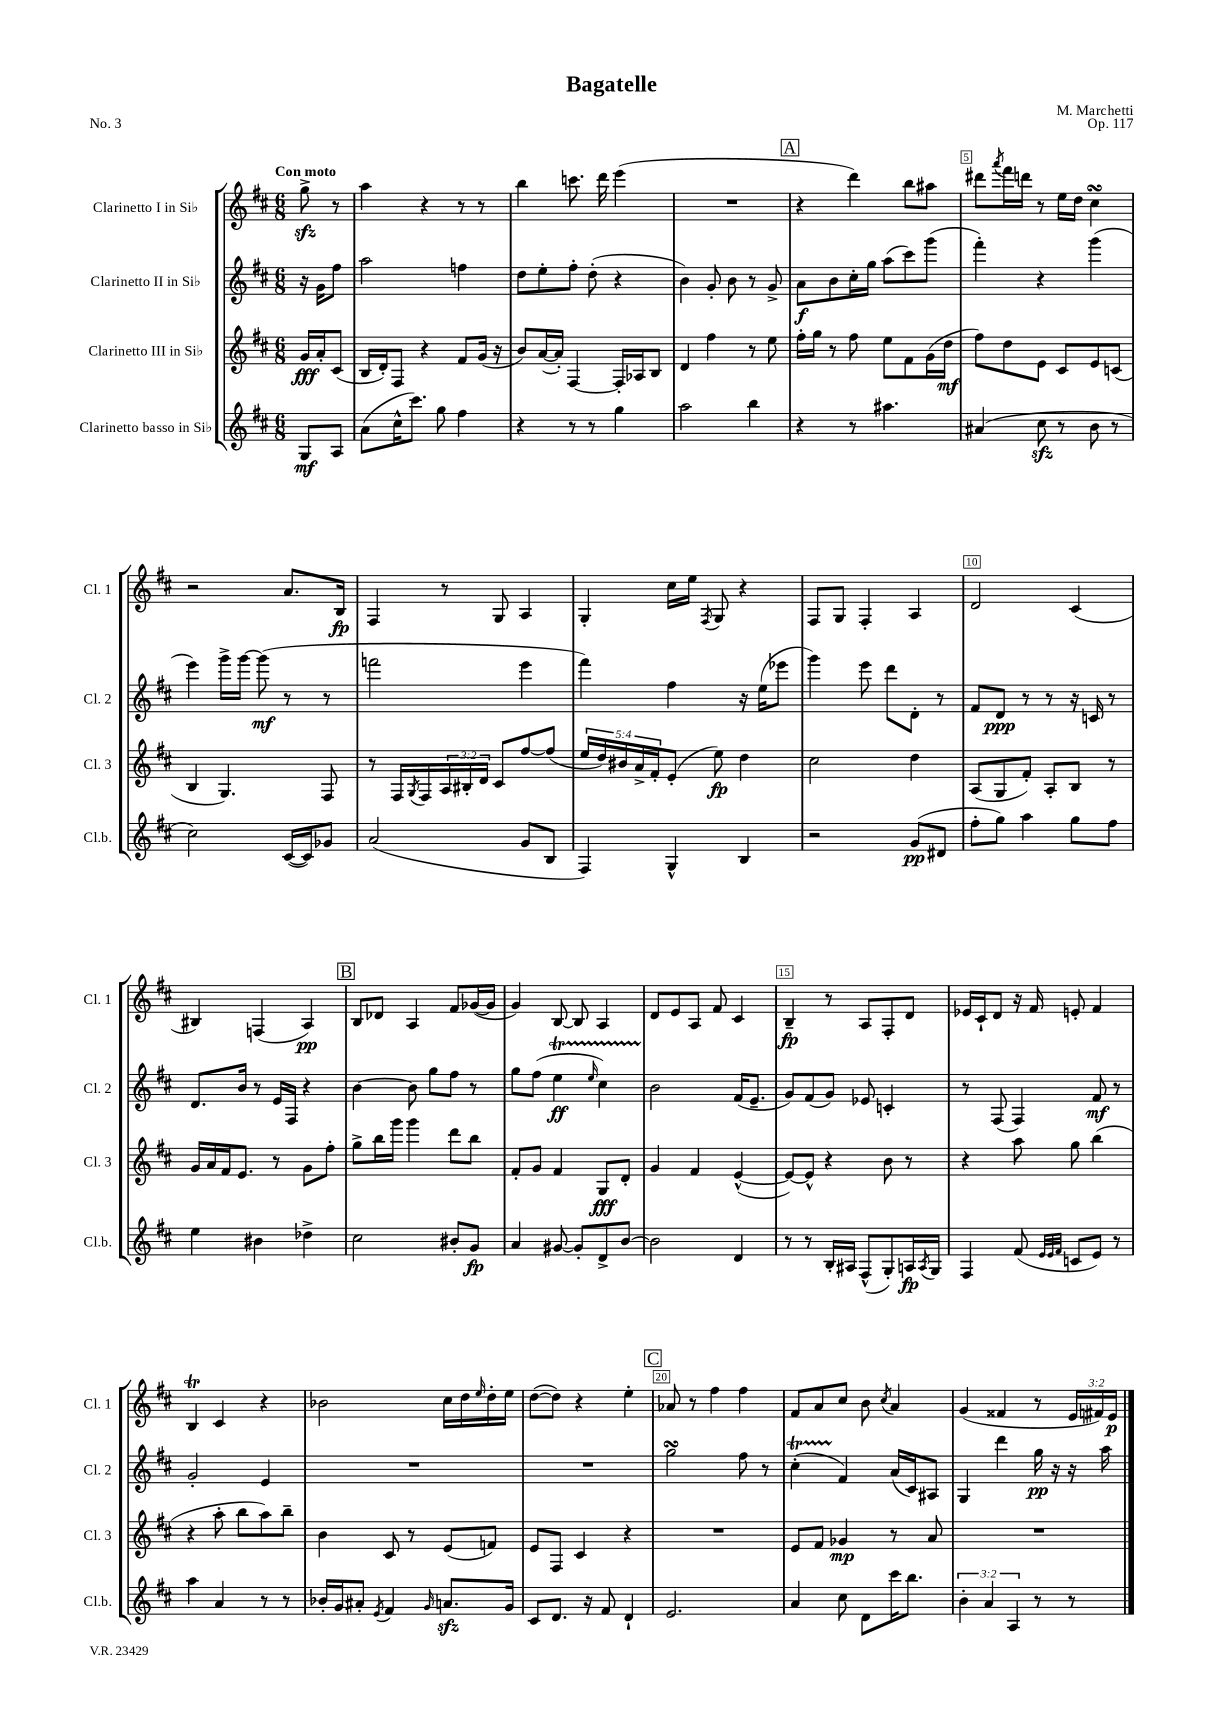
\header { title = "Bagatelle" composer = "M. Marchetti" opus = "Op. 117" piece = "No. 3" }
<<
\new StaffGroup <<
\new Staff = "s0" \with { instrumentName = "Clarinetto I in Sib" shortInstrumentName = "Cl. 1" } {
    \clef treble \key d \major \numericTimeSignature \time 6/8 \override Staff.TupletNumber.text = #tuplet-number::calc-fraction-text \partial 4 \tempo "Con moto"
    g''8->\sfz r8 |
    a''4 r4 r8 r8 |
    b''4 c'''8. d'''16 e'''4( |
    R2. |
    \mark \markup { \box "A" } r4 d'''4) b''8 ais''8 |
    dis'''8 \acciaccatura { a'''8 } fis'''16 d'''16 r8 e''16 d''16 cis''4\turn |
    r2 a'8. b16\fp |
    fis4 r8 g8 a4 |
    g4-. cis''16 e''16 \acciaccatura { fis8 } g8 r4 |
    fis8 g8 fis4-. a4 |
    d'2 cis'4( |
    bis4) f4( a4\pp) |
    \mark \markup { \box "B" } b8 des'8 a4 fis'8 ges'16~( ges'16 |
    g'4) b8~ b8 a4 |
    d'8 e'8 a8 fis'8 cis'4 |
    b4--\fp r8 a8 fis8-. d'8 |
    ees'16 cis'16-! d'8 r16 fis'16 e'8-. fis'4 |
    b4\trill cis'4 r4 |
    bes'2 cis''16 d''16 \grace { e''16 } d''16-. e''16 |
    d''8~( d''8) r4 e''4-. |
    \mark \markup { \box "C" } aes'8 r8 fis''4 fis''4 |
    fis'8 a'8 cis''8 b'8 \acciaccatura { cis''8 } a'4 |
    g'4( fisis'4 r8 \tuplet 3/2 { e'16 fis'16) e'16\p } \bar "|." |
}
\new Staff = "s1" \with { instrumentName = "Clarinetto II in Sib" shortInstrumentName = "Cl. 2" } {
    \clef treble \key d \major \numericTimeSignature \time 6/8 \partial 4
    r16 g'16 fis''8 |
    a''2 f''4 |
    d''8 e''8-. fis''8-. d''8-.( r4 |
    b'4) g'8-. b'8 r8 g'8-> |
    \mark \markup { \box "A" } a'8\f b'8 cis''16-. g''16 a''8( cis'''8) g'''8( |
    fis'''4-.) r4 g'''4( |
    e'''4) g'''16-> g'''16~ g'''8\mf( r8 r8 |
    f'''2 e'''4 |
    fis'''4) fis''4 r16 e''16( ees'''8 |
    g'''4) e'''8 d'''8 d'8-. r8 |
    fis'8 d'8\ppp r8 r8 r16 c'16 r8 |
    d'8. b'16 r8 e'16 fis16 r4 |
    \mark \markup { \box "B" } b'4~ b'8 g''8 fis''8 r8 |
    g''8 fis''8( e''4\startTrillSpan\ff \grace { e''16 } cis''4) |
    b'2\stopTrillSpan fis'16( e'8.-- |
    g'8) fis'8( g'8) ees'8 c'4-. |
    r8 fis8( fis4) fis'8\mf r8 |
    g'2-. e'4 |
    R2. |
    R2. |
    \mark \markup { \box "C" } g''2\turn fis''8 r8 |
    cis''4-.\startTrillSpan( fis'4\stopTrillSpan) a'16( cis'16) ais8 |
    g4 d'''4 g''16\pp r16 r16 a''16 \bar "|." |
}
\new Staff = "s2" \with { instrumentName = "Clarinetto III in Sib" shortInstrumentName = "Cl. 3" } {
    \clef treble \key d \major \numericTimeSignature \time 6/8 \override Staff.TupletNumber.text = #tuplet-number::calc-fraction-text \partial 4
    g'16\fff a'16-. cis'8( |
    b16 d'16-.) fis8 r4 fis'8 g'16( r16 |
    b'8) a'16~( a'16-.) fis4~ fis16-. aes16 b8 |
    d'4 fis''4 r8 e''8 |
    \mark \markup { \box "A" } fis''16-. g''16 r8 fis''8 e''8 fis'8 g'16( d''16\mf |
    fis''8) d''8 e'8 cis'8 e'8 c'8( |
    b4 g4.) fis8 |
    r8 fis16 \acciaccatura { g8 } fis16 \tuplet 3/2 { a16 bis16-. d'16 } cis'8 fis''8~ fis''8( |
    \tuplet 5/4 { e''16 d''16) bis'16 a'16-> fis'16-. } e'8-.( e''8\fp) d''4 |
    cis''2 d''4 |
    a8( g8 fis'8-.) a8-. b8 r8 |
    g'16 a'16 fis'16 e'8. r8 g'8 fis''8-. |
    \mark \markup { \box "B" } g''8-> b''16 g'''16 g'''4 d'''8 b''8 |
    fis'8-. g'8 fis'4 g8\fff d'8-. |
    g'4 fis'4 e'4~-^( |
    e'8~) e'8-^ r4 b'8 r8 |
    r4 a''8 g''8 b''4( |
    r4 a''8-. b''8 a''8) b''8-- |
    b'4 cis'8 r8 e'8( f'8) |
    e'8 fis8 cis'4 r4 |
    \mark \markup { \box "C" } R2. |
    e'8 fis'8 ges'4\mp r8 a'8 |
    R2. \bar "|." |
}
\new Staff = "s3" \with { instrumentName = "Clarinetto basso in Sib" shortInstrumentName = "Cl.b." } {
    \clef treble \key d \major \numericTimeSignature \time 6/8 \override Staff.TupletNumber.text = #tuplet-number::calc-fraction-text \partial 4
    g8\mf a8 |
    a'8( cis''16-^ cis'''8.) g''8 fis''4 |
    r4 r8 r8 g''4 |
    a''2 b''4 |
    \mark \markup { \box "A" } r4 r8 ais''4. |
    ais'4( cis''8\sfz r8 b'8 r8 |
    cis''2) cis'16~( cis'16) ges'8 |
    a'2( g'8 b8 |
    fis4) g4-^ b4 |
    r2 g'8\pp( dis'8 |
    fis''8-. g''8) a''4 g''8 fis''8 |
    e''4 bis'4 des''4-> |
    \mark \markup { \box "B" } cis''2 bis'8-. g'8\fp |
    a'4 gis'8~ gis'8-. d'8-> b'8~ |
    b'2 d'4 |
    r8 r8 b16-. ais16 fis8-^( g8-.) a16\fp \acciaccatura { a8 } g16 |
    fis4 fis'8( \grace { e'32 e'32 fis'32 } c'8 e'8) r8 |
    a''4 a'4 r8 r8 |
    bes'16-. g'16 ais'8-. \acciaccatura { e'8 } fis'4 \grace { g'16 } a'8.\sfz g'16 |
    cis'8 d'8. r16 fis'8 d'4-! |
    \mark \markup { \box "C" } e'2. |
    a'4 cis''8 d'8 cis'''16 b''8. |
    \tuplet 3/2 { b'4-. a'4 a4 } r8 r8 \bar "|." |
}
>>
>>
\layout { \context { \Score \override BarNumber.break-visibility = ##(#f #t #t) barNumberVisibility = #(every-nth-bar-number-visible 5) \override BarNumber.stencil = #(make-stencil-boxer 0.1 0.3 ly:text-interface::print) } }
